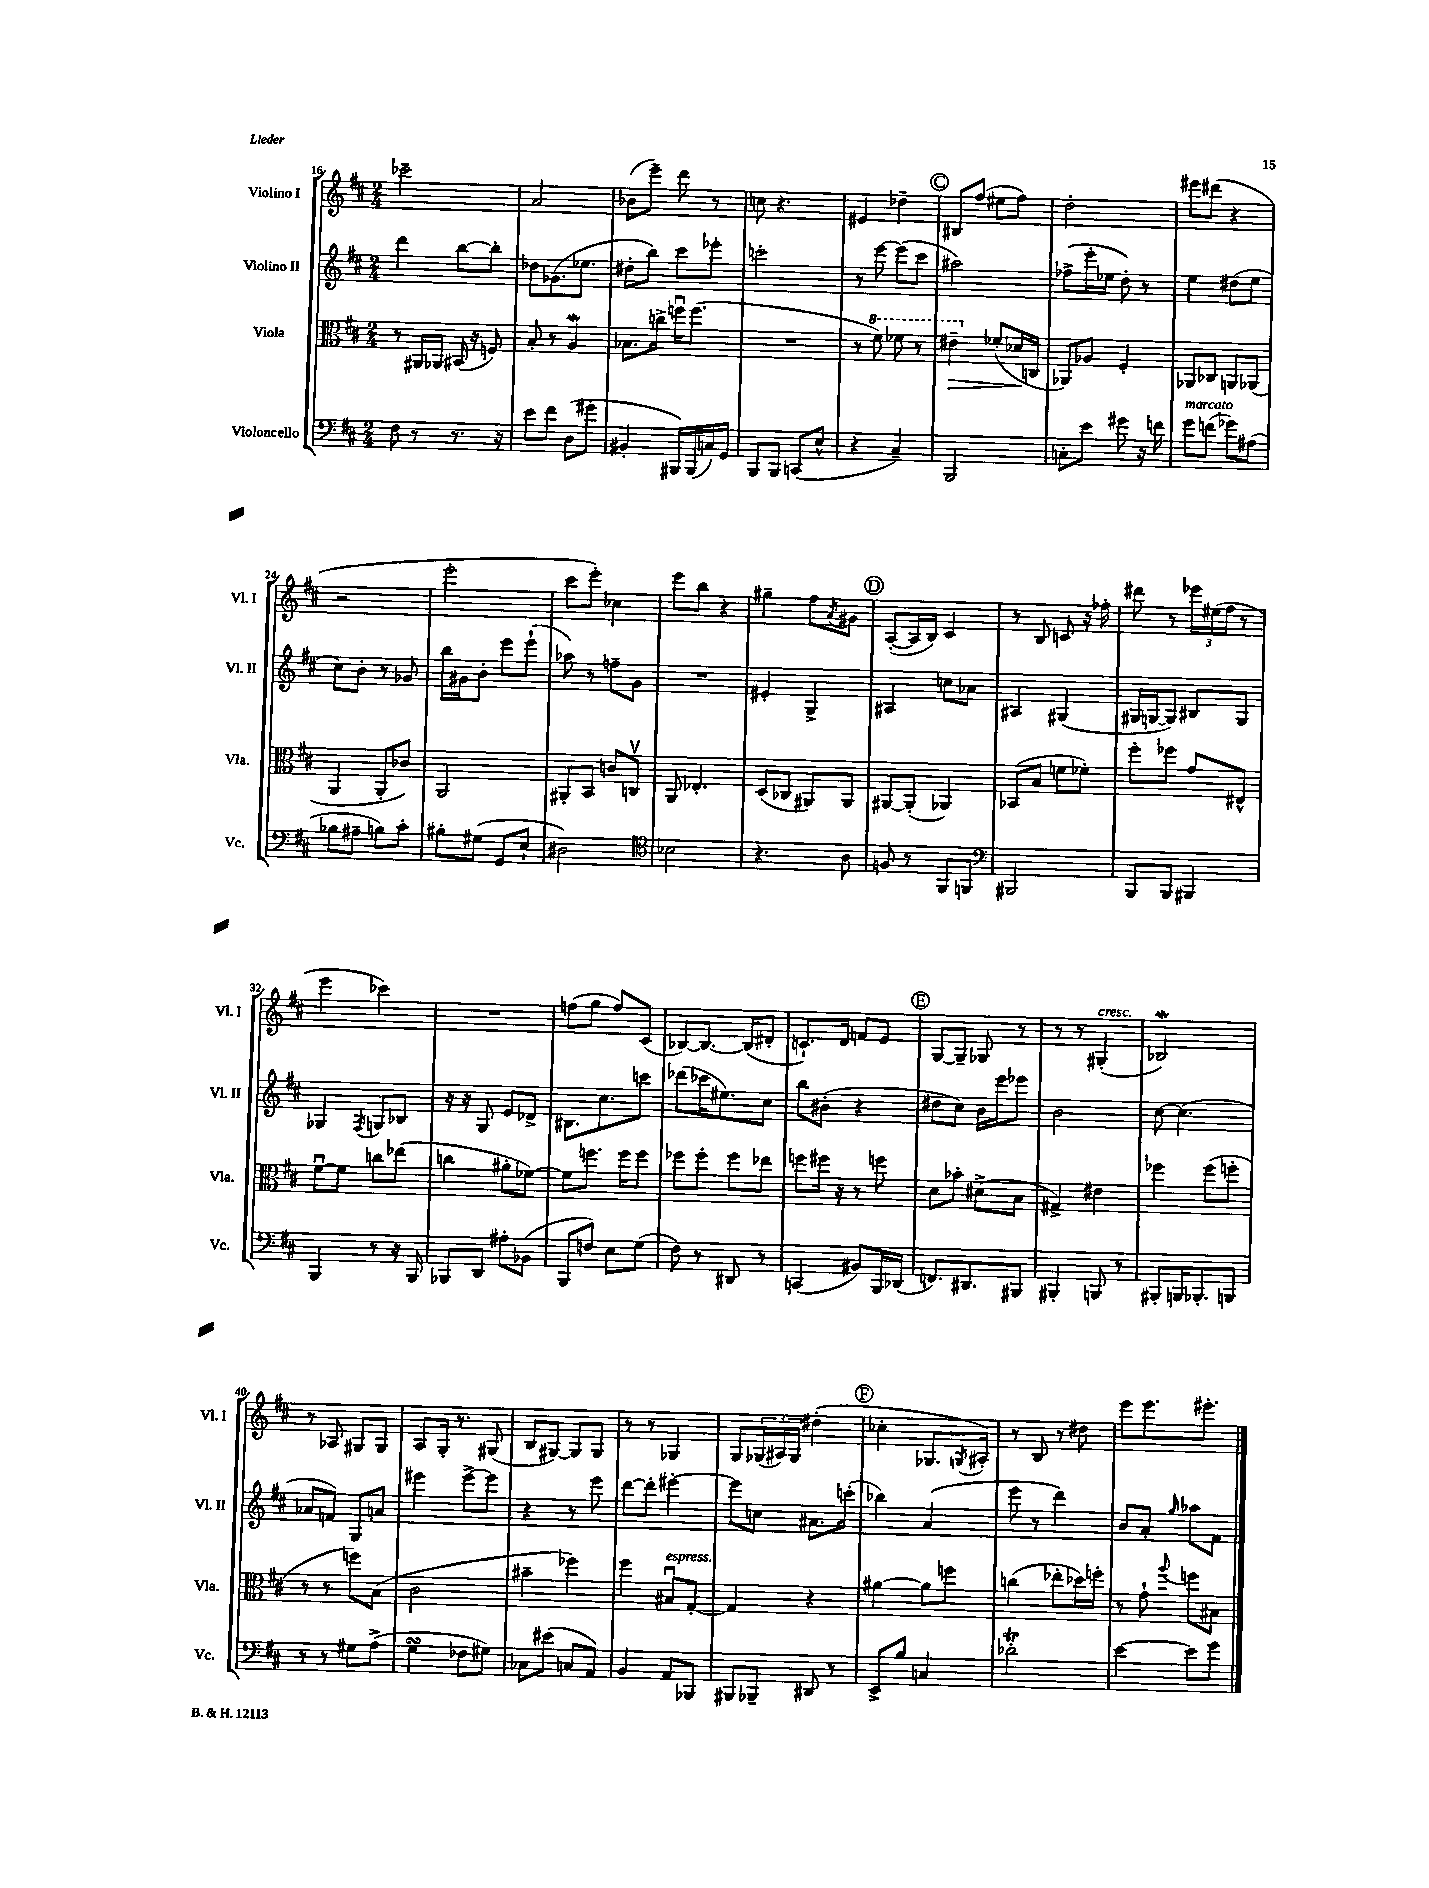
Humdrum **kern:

**kern	**kern	**dynam	**kern	**kern
*part4	*part3	*part3	*part2	*part1
*staff4	*staff3	*staff3	*staff2	*staff1
*I"Violoncello	*I"Viola	*	*I"Violino II	*I"Violino I
*I'Vc.	*I'Vla.	*	*I'Vl. II	*I'Vl. I
*clefF4	*clefC3	*	*clefG2	*clefG2
*k[f#c#]	*k[f#c#]	*	*k[f#c#]	*k[f#c#]
*M2/4	*M2/4	*	*M2/4	*M2/4
=16	=16	=16	=16	=16
8F#\	8r	.	4ddd\	2ccc-X~\
8r	16AA#X/LL	.	.	.
.	16AA-X/JJ	.	.	.
8.r	(16BB#X/	.	[8bb\L	.
.	16r	.	.	.
.	8Fn/)	.	8bb'\J]	.
16r	.	.	.	.
=17	=17	=17	=17	=17
8e\L	8B'/	.	8dd-X\L	2a/
8f#\J	8r	.	(8.g-X\	.
(8D\L	4AW/	.	.	.
.	.	.	8.ee-X\J	.
8g#X'\J	.	.	.	.
=18	=18	=18	=18	=18
4BB#X'/	8.B-X\L	.	8dd#X'\L	(8b-X\L
.	.	.	8bb\J)	8eee~\J)
.	16ccn^\Jk	.	.	.
16BBB#X/LL)	16ffnu\KL	.	8ccc#\L	8ddd\
(16BBB#/	(8.ff\J	.	.	.
16Cn/)	.	.	8eee-X'\J	8r
16GG/JJ	.	.	.	.
=19	=19	=19	=19	=19
8BBB/L	2r	.	2cccn'\	8ccn\
8BBB/J	.	.	.	4.r
(8CCn/L	.	.	.	.
8E^^/J	.	.	.	.
=20	=20	=20	=20	=20
4r	8r	.	8r	4e#X/
*	*8va	*	*	*
.	8ff#\)	.	[8eee\	.
4C#~/)	8ff-X\	.	(8eee\L]	4dd-X~\
.	8r	.	8ccc#\J	.
!!LO:REH:place=s1:t=C
=21	=21	=21	=21	=21
!	!	!LO:HP:b	!	!
2BBB/	4ee#X~\	>	2aa#X\)	8B#X/L
.	.	.	.	(8ff#/J
*	*X8va	*	*	*
.	(8f-X'/L	.	.	8ee#X\L
.	16d-X/L	.	.	8ff#\J)
.	16Cn/JJ	]	.	.
=22	=22	=22	=22	=22
8Cn'\L	8AA-X/L)	.	(8ff-X^\L	2dd'\
8e\J	8A-X/J	.	16eee'\L	.
.	.	.	16ee-X\JJ	.
8g#X\	4F#'/	.	8dd'\)	.
16r	.	.	8r	.
16fn\	.	.	.	.
=23	=23	=23	=23	=23
!LO:TX:a:i:t=marcato	!	!	!	!
8g\L	8AA-X/L	.	4ee\	8eee#X\L
(8fn\J	8C-X/J	.	.	(8ddd#X\J
8g-X\L)	8AAn/L	.	(8dd#X\L	4r
(8A#X\J	(8AA-X/J	.	8ee\J	.
!!LO:LB:g=z
=24	=24	=24	=24	=24
8B-X\L	4AA/	.	8cc#\L)	2r
8A#X~\J	.	.	8b'\J	.
8Bn\L)	8AA'/L	.	8r	.
8c#'\J	8c-X/J)	.	8g-X/	.
=25	=25	=25	=25	=25
8B#X'\L	2AA/	.	16bb\LL	2eee'\
.	.	.	16g#X\J	.
(8G#X\J	.	.	8b'\J	.
8GG/L	.	.	8eee\L	.
8E`/J	.	.	(8eee`\J	.
=26	=26	=26	=26	=26
2D#X\)	8AA#X'/L	.	8aa-X\)	8ccc#\L
.	8BB/J	.	8r	8eee'\J)
.	8cn/L	.	8ffn~\L	4cc-X\
.	8Cnv/J	.	8g\J	.
=27	=27	=27	=27	=27
*clefC4	*	*	*	*
2B-X\	8AA/	.	2r	8eee\L
.	4.E-X'/	.	.	8bb\J
.	.	.	.	4r
=28	=28	=28	=28	=28
4.r	(8D/L	.	4e#X'/	4gg#X~\
.	8C-X/J	.	.	.
.	8AA#X/L)	.	4G^/	8ff#\L
.	.	.	.	8qa/
8A\	8AA#/J	.	.	8g#X\J
!!LO:REH:place=s1:t=D
=29	=29	=29	=29	=29
8Fn/	[8AA#X/L	.	4A#X/	([8A'/L
8r	(8AA#'/J]	.	.	16A/L]
.	.	.	.	16B/JJ)
8FF#/L	4AA-X/)	.	8ccn\L	4c#/
8FFn/J	.	.	8a-X\J	.
=30	=30	=30	=30	=30
*clefF4	*	*	*	*
2BBB#X/	(8BB-X/L	.	4A#X/	8r
.	8B/J	.	.	8B/
.	8fn\L	.	(4G#X/	8cn/
.	8f-X'\J)	.	.	16r
.	.	.	.	16ff-X'\
=31	=31	=31	=31	=31
8BBB/L	8ff#'\L	.	16G#X/LL	8ddd#X\
.	.	.	[16Gn/J	.
8BBB/J	8ff-X\J	.	8G/J])	8r
4BBB#X/	8g/L	.	8B#X/L	24eee-X\LL
.	.	.	.	(24ee#X\
.	.	.	.	24ff#\JJ
.	8E#X^^/J	.	8G/J	8r
!!LO:LB:g=z
=32	=32	=32	=32	=32
4BBB/	[8f#u\L	.	4G-X/	4eee\
.	8f#\J]	.	.	.
.	.	.	8qF#/	.
8r	8ccn\L	.	8Gn/L	4ccc-X\)
16r	(8ee-X\J	.	8B-X/J	.
16BBB/	.	.	.	.
=33	=33	=33	=33	=33
8BBB-X/L	4ccn\	.	16r	2r
.	.	.	16r	.
8DD/J	.	.	8G/	.
8A#X'\L	8a#X'\L	.	8e/L	.
(8BB-X\J	[8f-X\J)	.	8d-X^/J	.
=34	=34	=34	=34	=34
8BBB/L	8f-\L]	.	8.B#X\L	(8ffn\L
8Fn/J)	8.ffn\J	.	.	8gg\J
.	.	.	8.cc#\	.
8E\L	.	.	.	8ff/L)
.	16ff\KL	.	.	.
(8G\J	8ff\J	.	8cccn\J	(8c#/J
=35	=35	=35	=35	=35
8F#\)	8ff-X\L	.	(8ddd-X\L	[8B-X/L)
8r	8ff-'\J	.	16ccc-X\K	8.B-/J_
.	.	.	8.ee#X\)	.
8DD#X/	8ff-\L	.	.	.
.	.	.	.	(16B-/KL]
8r	8ee-X\J	.	8cc#\J	8d#X'/J
=36	=36	=36	=36	=36
(4CCn/	8ffn\L	.	8bb\L	8.cn`/L)
.	16ff#X\Jk	.	(8b#X'\J	.
.	16r	.	.	16d/Jk
8BB#X/L)	8r	.	4r	8fn/L
16BBB/L	8ffn\	.	.	8e/J
(16DD-X/JJ	.	.	.	.
!!LO:REH:place=s1:t=E
=37	=37	=37	=37	=37
8.FFn/L)	8d\L	.	8dd#X\L	[8G/L
.	8b-X'\J	.	8cc#\J)	8G~/J]
8.DD#X/	.	.	.	.
.	(8d#X^\L	.	16b\LL	8G-X/
.	.	.	16eee\J	.
8BBB#X/J	8B\J	.	8eee-X\J	8r
=38	=38	=38	=38	=38
4BBB#X'/	4G#X^/)	.	2b\	8r
.	.	.	.	8r
!	!	!	!	!LO:TX:a:i:t=cresc.
8BBBn/	4e#X\	.	.	(4G#X'/
8r	.	.	.	.
=39	=39	=39	=39	=39
8BBB#X'/L	4ff-X\	.	[8cc#\	2B-Xw/)
16BBBn/K	.	.	(4.cc#\]	.
8.BBB-X'/	.	.	.	.
.	(8ff-\L	.	.	.
8BBBn/J	8ffn'\J	.	.	.
!!LO:LB:g=z
=40	=40	=40	=40	=40
8r	8r	.	8a-X/L	8r
8r	8r	.	8fn/J)	8A-X/
8G#X\L	8ffn\L)	.	8G/L	8G#X/L
(8A^\J	(8B\J	.	8an/J	8G#/J
=41	=41	=41	=41	=41
4GsSSs\	2c#\	.	4eee#X\	8A/L
.	.	.	.	16G'/Jk
.	.	.	.	8.r
8F-X\L	.	.	[8eee#^\L	.
8G#X\J)	.	.	8eee#\J]	(8G#X/
=42	=42	=42	=42	=42
8C-X\L	4b#X~\	.	4r	8B/L
(8e#X\J	.	.	.	[8G#X/J)
8Cn/L	4ff-X\)	.	8r	8G#/L]
8AA/J)	.	.	8eee\	8G#/J
=43	=43	=43	=43	=43
4BB/	4ff#\	.	[8ddd\L	8r
.	.	.	8ddd'\J]	8r
!	!LO:TX:a:i:t=espress.	!	!	!
8AA/L	8B#Xu/L	.	[4eee#X'\	4G-X/
8BBB-X/J	[8G'/J	.	.	.
=44	=44	=44	=44	=44
8BBB#X/L	4G/]	.	8eee#\L]	8G/L
8BBB-X~/J	.	.	8ccn\J	(24G-X/L
.	.	.	.	24A#X/)
.	.	.	.	24G-/JJ
8DD#X/	4r	.	8.a#X\L	(4dd#X'\
8r	.	.	.	.
.	.	.	(16cccn'\Jk	.
!!LO:REH:place=s1:t=F
=45	=45	=45	=45	=45
8EE^/L	[4a#X\	.	4bb-X\)	4cc-X'\
8B/J	.	.	.	.
4Cn/	8a#\L]	.	(4a/	8.G-X/L
.	8ffn\J	.	.	.
.	.	.	.	8qGn/
.	.	.	.	16A#X'/Jk)
=46	=46	=46	=46	=46
2d-XT'\	(4ccn\	.	8eee\	8r
.	.	.	8r	8B/
.	8ee-X'\L	.	4ddd\)	8r
.	16dd-X\L)	.	.	8dd#X\
.	16ffn'\JJ	.	.	.
=47	=47	=47	=47	=47
[4e\	8r	.	8b/L	8eee\L
.	8g`\	.	8a'/J	8.eee\
.	8qqaa/	.	16qqgg/	.
8e\L]	8ffn\L	.	8aa-X\L	.
.	.	.	.	8.eee#X'\J
8g\J	8B#X\J	.	8f#\J	.
==	==	==	==	==
*-	*-	*-	*-	*-
